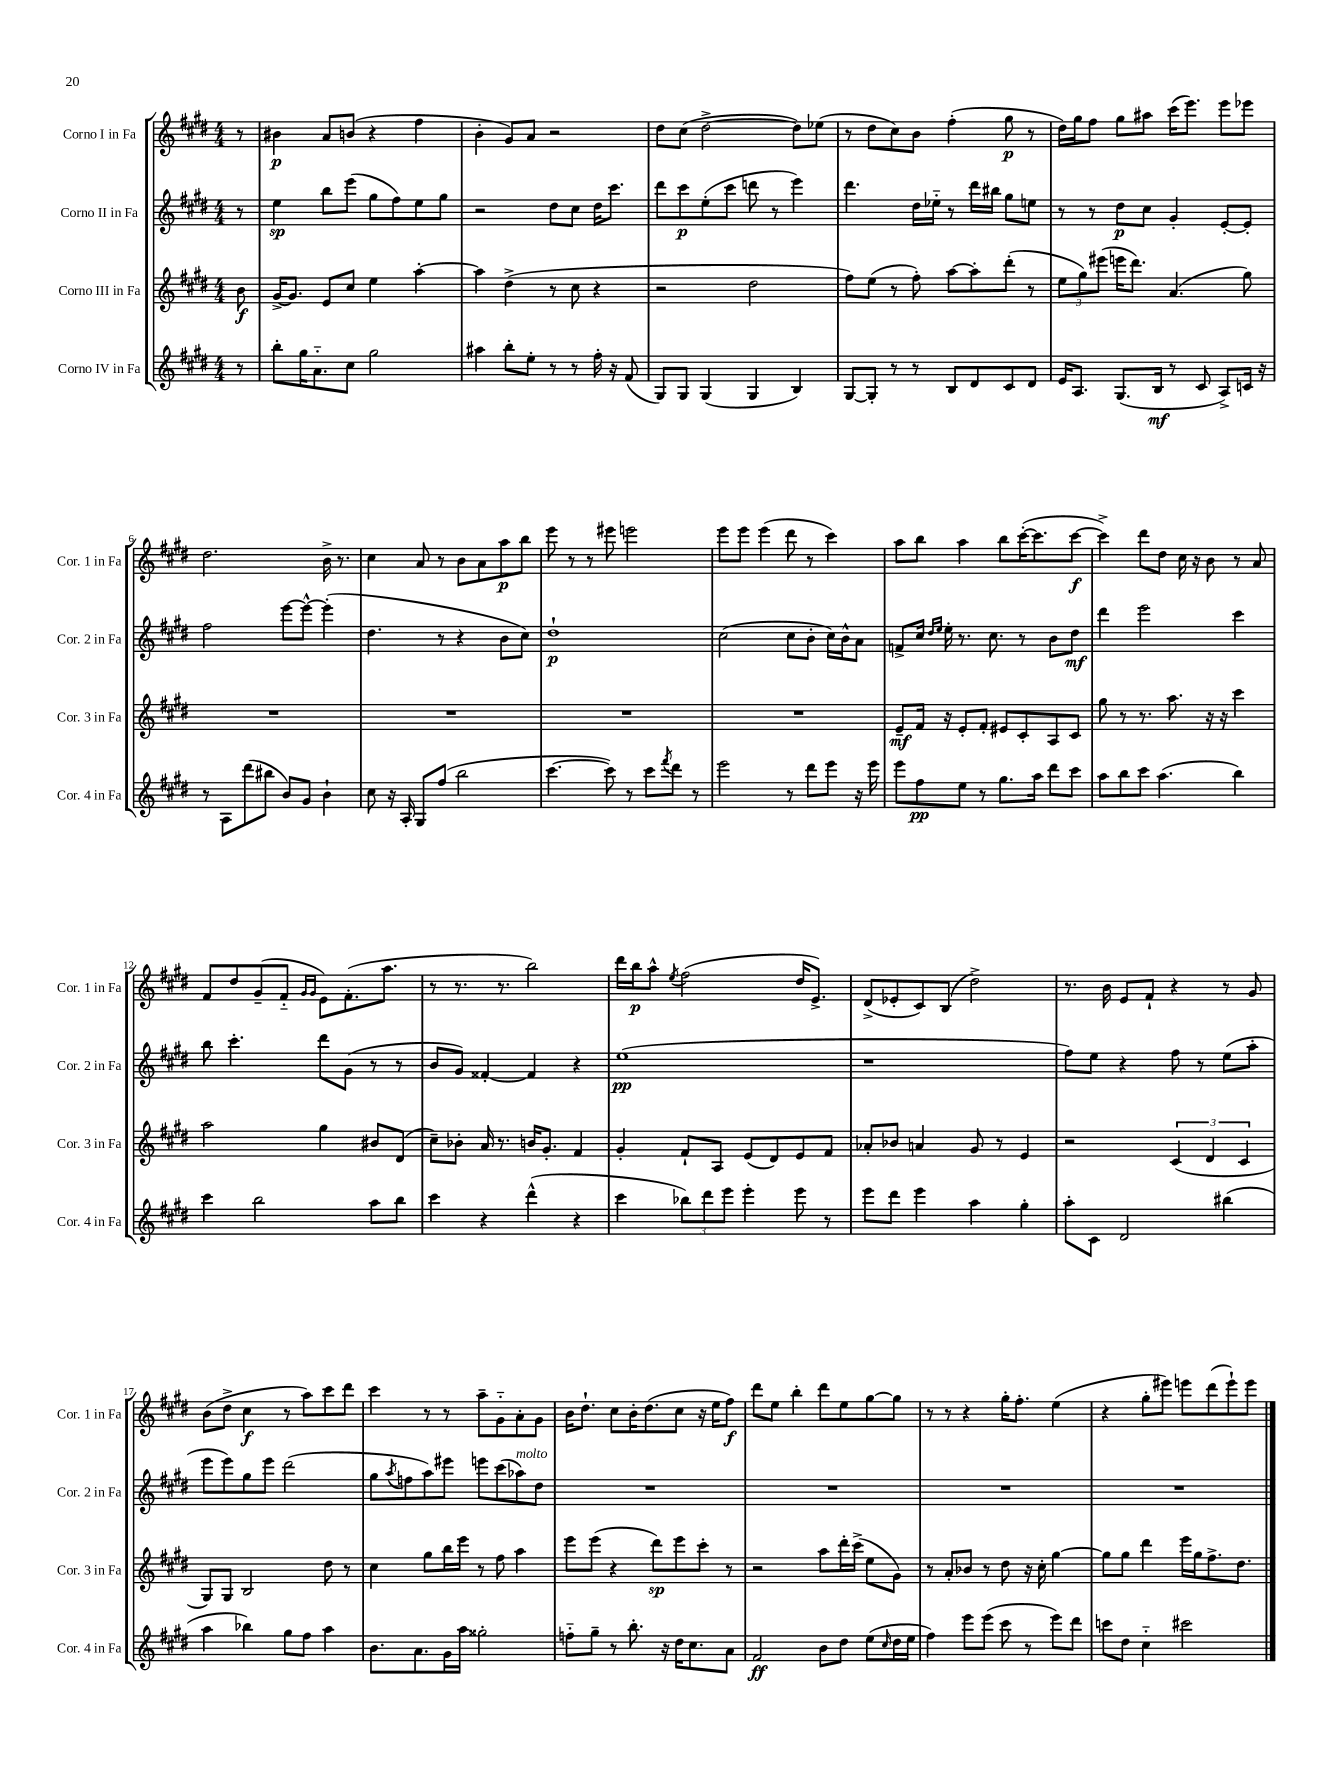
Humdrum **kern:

**kern	**kern	**kern	**kern
*staff4	*staff3	*staff2	*staff1
*clefG2	*clefG2	*clefG2	*clefG2
*k[f#c#g#d#]	*k[f#c#g#d#]	*k[f#c#g#d#]	*k[f#c#g#d#]
*M4/4	*M4/4	*M4/4	*M4/4
8r	8b	8r	8r
=	=	=	=
8bb'	[16g#^	4ee	4b#
.	8.g#]	.	.
16gg#	.	.	.
8.a'~	.	.	.
.	8e	8bb	8a
8cc#	8cc#	(8eee	(8b
2gg#	4ee	8gg#	4r
.	.	8ff#)	.
.	[4aa'	8ee	4ff#
.	.	8gg#	.
=	=	=	=
4aa#	4aa]	2r	4b'
8bb'	(4dd#^	.	8g#)
8ee'	.	.	8a
8r	8r	8dd#	2r
8r	8cc#	8cc#	.
16ff#'	4r	16dd#	.
16r	.	8.ccc#	.
(8f#	.	.	.
=	=	=	=
8G#)	2r	8ddd#	8dd#
8G#	.	8ccc#	(8cc#
(4G#	.	(8ee'	[2dd#^
.	.	8ccc#	.
4G#	2dd#	8ddd	.
.	.	8r	.
4B)	.	4eee)	8dd#])
.	.	.	(8ee-
=	=	=	=
[8G#	8ff#)	4.ddd#	8r
8G#']	(8ee	.	8dd#
8r	8r	.	8cc#)
8r	8ff#')	16dd#	8b
.	.	16ee-'~	.
8B	[8aa	8r	(4ff#'
8d#	8aa']	16ddd#	.
.	.	16bb#	.
8c#	(8ddd#'	8gg#	8gg#
8d#	8r	8ee	8r
=	=	=	=
16e	12ee	8r	16dd#)
8.A	.	.	16gg#
.	12gg#)	.	.
.	.	8r	8ff#
.	(12eee#	.	.
(8.G#	16eee	8dd#	8gg#
.	8.ddd#)	.	.
.	.	8cc#	8aa#
16B	.	.	.
8r	(4.a	4g#'	(16ccc#
.	.	.	8.eee)
8c#	.	.	.
8A^)	.	[8e'	8eee
16c	8gg#)	8e']	8eee-
16r	.	.	.
=	=	=	=
8r	1r	2ff#	2.dd#
8A	.	.	.
(8ddd#	.	.	.
8bb#	.	.	.
8b)	.	[8eee	.
8g#	.	8eee^^_	.
4b`	.	(4eee']	16b^
.	.	.	8.r
=	=	=	=
8cc#	1r	4.dd#	4cc#
16r	.	.	.
16A'	.	.	.
8G#	.	.	8a
(8ff#	.	8r	8r
2bb	.	4r	8b
.	.	.	8a
.	.	8b	8aa
.	.	8cc#)	8bb
=	=	=	=
[4.ccc#	1r	1dd#`	8eee
.	.	.	8r
.	.	.	8r
8ccc#])	.	.	8eee#
8r	.	.	2eee
8ccc#	.	.	.
8qfff#	.	.	.
8ddd#	.	.	.
8r	.	.	.
=	=	=	=
2eee	1r	(2cc#	8eee
.	.	.	8eee
.	.	.	(4eee
8r	.	8cc#	8ddd#
8ddd#	.	8b'	8r
8eee	.	16cc#)	4ccc#)
.	.	16b^^	.
16r	.	8a	.
16eee	.	.	.
=	=	=	=
8eee	8e~	8f^	8aa
8ff#	16f#	16cc#	8bb
.	.	16qqdd#	.
.	.	16qqee	.
.	16r	16ee'	.
8ee	8e'	8.r	4aa
8r	8f#'	.	.
.	.	8.cc#	.
8.gg#	8e#	.	8bb
.	8c#'	8r	([16ccc#'
16aa	.	.	8.ccc#]
8ddd#	8A	8b	.
8ccc#	8c#	8dd#	[8ccc#
=	=	=	=
8aa	8gg#	4ddd#	4ccc#^])
8bb	8r	.	.
8ccc#	8.r	2eee	8ddd#
(4.aa	.	.	8dd#
.	8.aa	.	.
.	.	.	16cc#
.	.	.	16r
.	16r	.	8b
.	16r	.	.
4bb)	4ccc#	4ccc#	8r
.	.	.	8a
=	=	=	=
4ccc#	2aa	8bb	8f#
.	.	4.ccc#'	8dd#
2bb	.	.	(8g#~
.	.	.	8f#'~
.	.	.	16qqg#
.	.	.	16qqg#
.	4gg#	8ddd#	8e)
.	.	(8g#	(8.f#'
8aa	8b#	8r	.
.	.	.	8.aa
8bb	(8d#	8r	.
=	=	=	=
4ccc#	8cc#~)	8b	8r
.	8b-'	8g#)	8.r
4r	16a	[4f##'	.
.	8.r	.	8.r
(4ddd#^^	16b	4f##]	2bb)
.	8.g#'	.	.
4r	4f#	4r	.
=	=	=	=
4ccc#	4g#'	(1ee	16ddd#
.	.	.	16bb
.	.	.	8aa^^
.	.	.	8qee
12bb-)	8f#`	.	(2ff#
12ddd#	.	.	.
.	8A	.	.
12eee	.	.	.
4eee'	(8e	.	.
.	8d#)	.	.
8eee	8e	.	16dd#
.	.	.	8.e^)
8r	8f#	.	.
=	=	=	=
8eee	8a-'	1r	(8d#^
8ddd#	8b-	.	8e-'
4eee	4a	.	8c#)
.	.	.	(8B
4aa	8g#	.	2dd#^)
.	8r	.	.
4gg#'	4e	.	.
=	=	=	=
8aa'	2r	8ff#)	8.r
8c#	.	8ee	.
.	.	.	16b
2d#	.	4r	8e
.	.	.	8f#`
.	(6c#	8ff#	4r
.	.	8r	.
.	6d#	.	.
(4bb#	.	(8ee	8r
.	6c#	.	.
.	.	8aa'	8g#
=	=	=	=
4aa	8G#)	8eee	(8b
.	8G#	8eee)	8dd#^
4bb-)	2B	8gg#	4cc#
.	.	8eee	.
8gg#	.	(2ddd#	8r
8ff#	.	.	8aa)
4aa	8dd#	.	8ccc#
.	8r	.	8ddd#
=	=	=	=
8.b	4cc#	8gg#	4ccc#
.	.	8qaa	.
.	.	8ff	.
8.a	.	.	.
.	8gg#	8aa)	8r
16g#	16bb	8eee#	8r
16aa	16eee	.	.
2gg##'	8r	8eee	8aa~
.	8ff#	(8ccc#	8g#'~
.	4aa	8aa-)	8a'
.	.	8dd#	8g#
=	=	=	=
8ff'~	8eee	1r	16b
.	.	.	8.dd#`
8gg#~	(8eee	.	.
8r	4r	.	8cc#
8.bb'	.	.	16b'
.	.	.	(8.dd#
.	8ddd#)	.	.
16r	.	.	.
16dd#	8eee	.	8cc#
8.cc#	.	.	.
.	8ccc#'	.	16r
.	.	.	16ee
8a	8r	.	8ff#)
=	=	=	=
2f#	2r	1r	8ddd#
.	.	.	8ee
.	.	.	4bb'
8b	8aa	.	8ddd#
8dd#	16ddd#'	.	8ee
.	(16ccc#^	.	.
(8ee	8ee	.	[8gg#
16qqcc#	.	.	.
16dd#	8g#)	.	8gg#]
16ee	.	.	.
=	=	=	=
4ff#)	8r	1r	8r
.	8a'	.	8r
8eee	8b-	.	4r
(8eee	8r	.	.
8ccc#	8dd#	.	16gg#'
.	.	.	8.ff#'
8r	16r	.	.
.	16cc#'	.	.
8eee)	[4gg#	.	(4ee
8ddd#	.	.	.
=	=	=	=
8ccc	8gg#]	1r	4r
8dd#	8gg#	.	.
4cc#'~	4ddd#	.	8gg#'
.	.	.	8eee#)
2ccc#	16eee	.	8eee
.	16gg#	.	.
.	8.ff#^	.	(8ddd#
.	.	.	8eee`)
.	8.dd#	.	.
.	.	.	8eee
==	==	==	==
*-	*-	*-	*-
